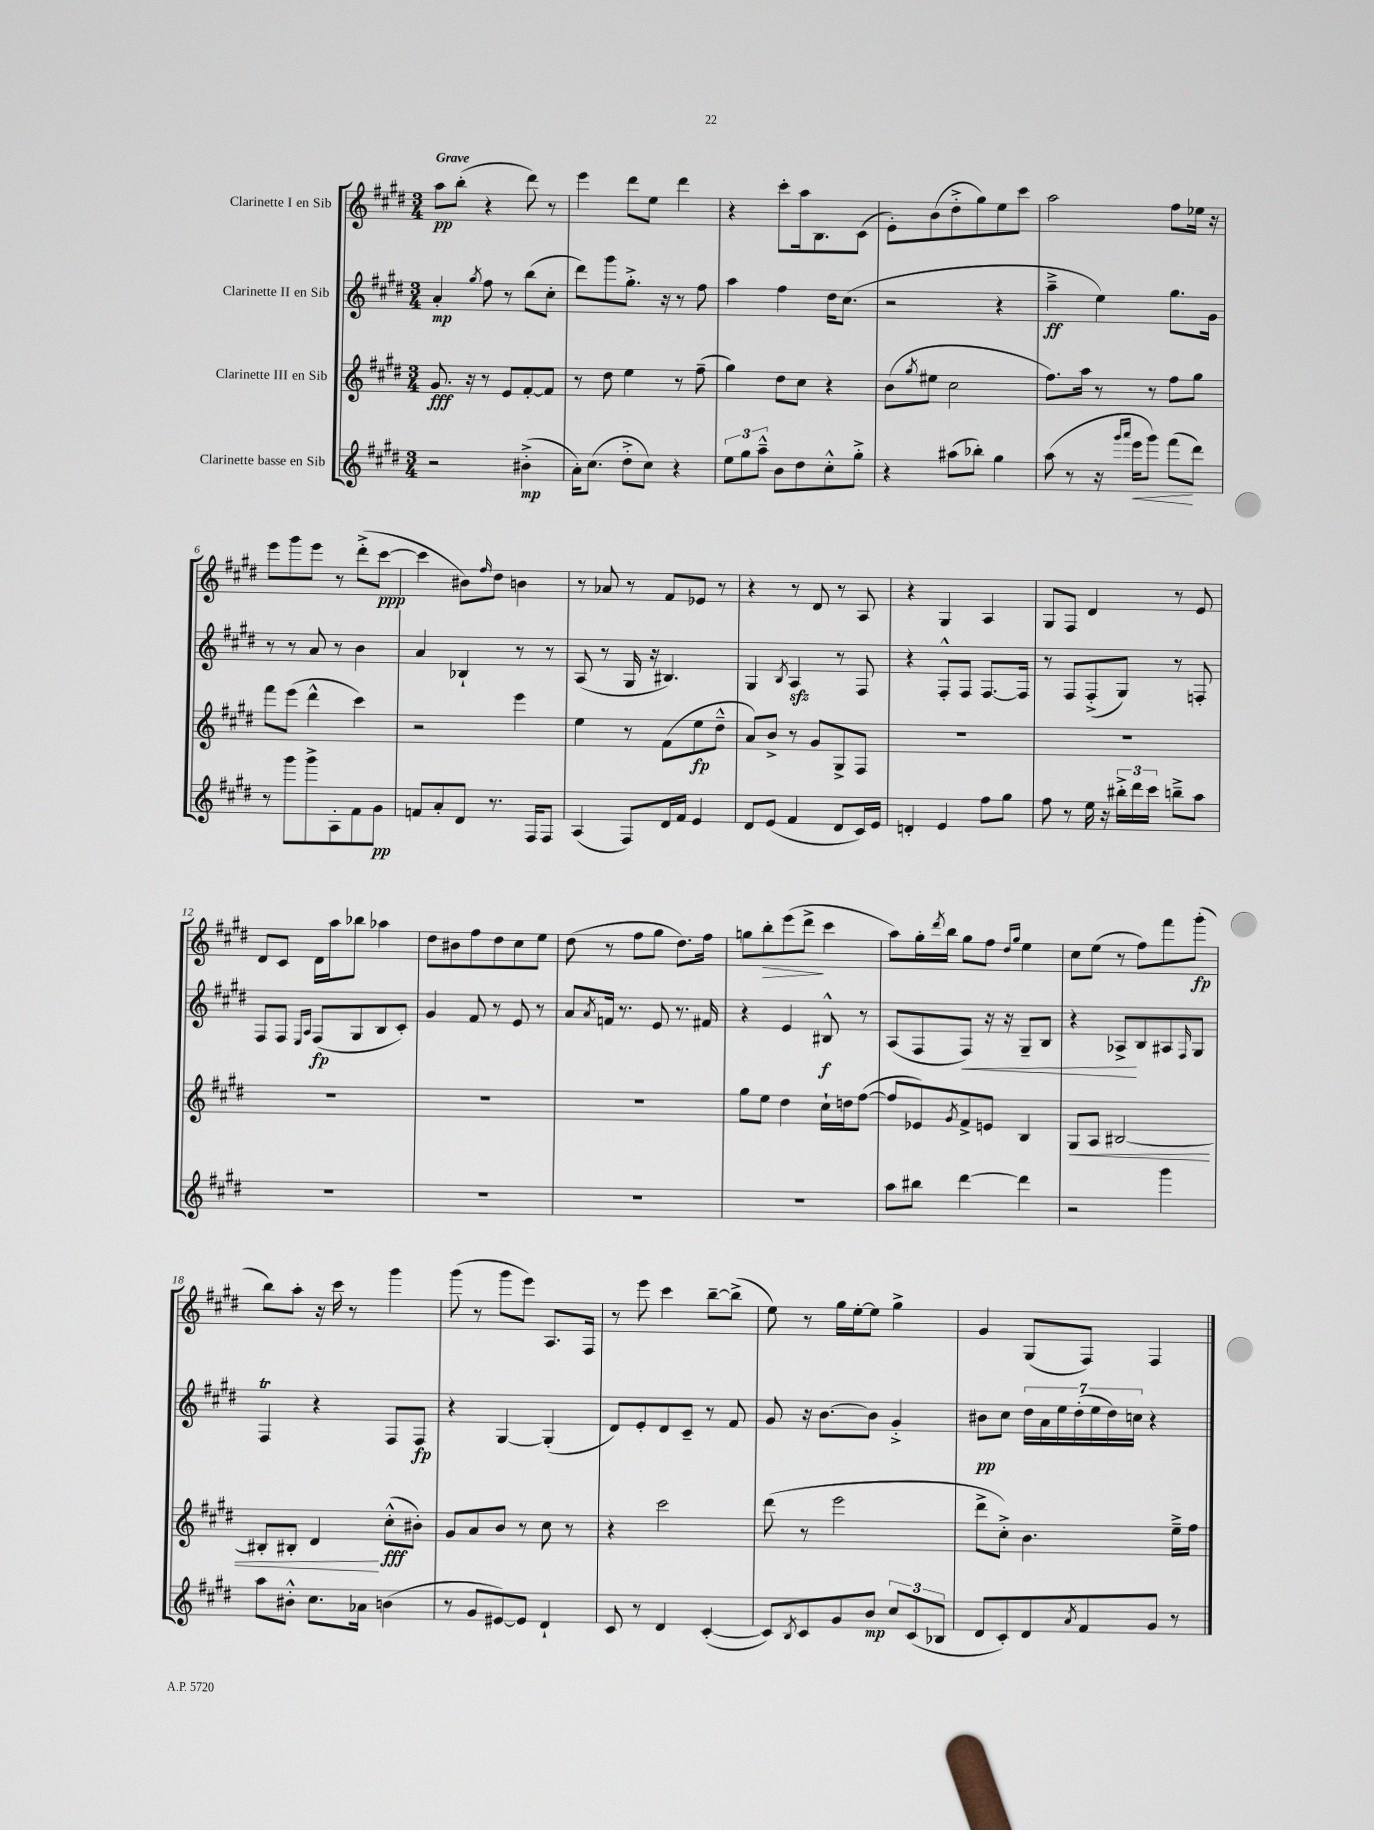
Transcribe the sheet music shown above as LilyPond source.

<<
\new StaffGroup <<
\new Staff = "s0" \with { instrumentName = "Clarinette I en Sib" } {
    \clef treble \key e \major \numericTimeSignature \time 3/4 \tempo "Grave"
    a''8\pp b''8-.( r4 dis'''8) r8 |
    e'''4 dis'''8 e''8 dis'''4 |
    r4 cis'''8-. a''16 b8. cis'8( |
    e'8-.) b'8( dis''8-.-> gis''8) e''8 cis'''8 |
    a''2 fis''8 ees''16 r16 |
    e'''8 gis'''8 e'''8 r8 dis'''8-.->( cis'''8~\ppp |
    cis'''4 bis'8) \grace { fis''16 } dis''8 b'4 |
    r8 aes'8 r8 fis'8 ees'8 r8 |
    r4 r8 dis'8 r8 a8 |
    r4 gis4 a4 |
    gis8 fis8 dis'4 r8 e'8 |
    dis'8 cis'8 dis'16 a''16 bes''8 aes''4 |
    dis''8 bis'8 fis''8 dis''8 cis''8 e''8 |
    dis''8( r8 fis''8 gis''8 dis''8.) fis''16 |
    g''8 b''8-.\> e'''8( dis'''8->\! cis'''4 |
    a''8) gis''16-. \acciaccatura { dis'''8 } b''16 gis''8 fis''8 \grace { dis''16 gis''16 } e''4 |
    cis''8 e''8( r8 fis''8) fis'''8 gis'''8-.\fp( |
    b''8) a''8-. r16 cis'''16 r8 gis'''4 |
    gis'''8( r8 gis'''8 e'''8) a8. fis16 |
    r8 e'''8 cis'''4 b''8~-- b''8->( |
    e''8) r8 gis''16 e''16~-. e''8 gis''4-> |
    gis'4 gis8( fis8) fis4 \bar "|." |
}
\new Staff = "s1" \with { instrumentName = "Clarinette II en Sib" } {
    \clef treble \key e \major \numericTimeSignature \time 3/4
    a'4-.\mp \acciaccatura { gis''8 } fis''8 r8 b''8( cis''8-. |
    dis'''8) gis'''8 gis''8.-.-> r16 r8 fis''8 |
    a''4 fis''4 dis''16 cis''8.( |
    r2 r4 |
    a''4--->\ff e''4) gis''8. gis'16 |
    r8 r8 a'8 r8 b'4 |
    a'4 bes4-! r8 r8 |
    a8( r8 gis16 r16 bis4.) |
    gis4 \acciaccatura { b8 } a4\sfz r8 fis8 |
    r4 fis8-.-^ fis8 fis8.~ fis16 |
    r8 fis8 fis8-.->( gis8) r8 f8-. |
    fis8 fis8 \grace { e16 a16 } fis8\fp( gis8 b8 cis'8-.) |
    gis'4 fis'8 r8 e'8 r8 |
    a'8 \acciaccatura { a'8 } f'16 r8. e'8 r8. fis'16 |
    r4 e'4 bis8-^\f r8 |
    a8( fis8 fis8\<) r16 r16 gis8-- b8 |
    r4 aes8->\! b8 ais8 \grace { fis16 } gis8 |
    fis4\trill r4 fis8 fis8\fp |
    r4 gis4~ gis4-.( |
    dis'8) e'8-. dis'8 cis'8-- r8 fis'8 |
    gis'8 r16 b'8.~ b'8 gis'4-.-> |
    bis'8\pp cis''8 \tuplet 7/4 { dis''16 a'16 e''16 dis''16-.( e''16 dis''16) c''16 } r4 \bar "|." |
}
\new Staff = "s2" \with { instrumentName = "Clarinette III en Sib" } {
    \clef treble \key e \major \numericTimeSignature \time 3/4
    gis'8.\fff r16 r8 e'8 fis'8~-. fis'8 |
    r8 dis''8 e''4 r8 fis''8--( |
    gis''4) dis''8 cis''8 r4 |
    b'8( \acciaccatura { gis''8 } eis''8 cis''2 |
    fis''8.) a''16 r8 r8 fis''8 gis''8 |
    fis'''8 e'''8( dis'''4-^ cis'''4) |
    r2 e'''4 |
    e''4 r8 fis'8( e''8\fp dis''8---^ |
    a'8) b'8-> r8 gis'8 gis8-> fis8 |
    R2. |
    R2. |
    R2. |
    R2. |
    R2. |
    gis''8 e''8 dis''4 cis''16-! d''16 fis''8~( |
    fis''8 ees'8) \acciaccatura { gis'8 } fis'8-> e'8 b4 |
    gis8\< a8 bis2~ |
    bis8-. bis8-. dis'4\! cis''8-.-^\fff( bis'8-.) |
    gis'8 a'8 b'8 r8 cis''8 r8 |
    r4 cis'''2 |
    dis'''8( r8 e'''2 |
    dis'''8-> cis''8-.->) b'4. e''16---> fis''16 \bar "|." |
}
\new Staff = "s3" \with { instrumentName = "Clarinette basse en Sib" } {
    \clef treble \key e \major \numericTimeSignature \time 3/4
    r2 bis'4-.->\mp( |
    a'16-.) cis''8.( dis''8-.-> cis''8) r4 |
    \tuplet 3/2 { e''8 gis''8 a''8---^ } b'8 dis''8 cis''8-.-^ gis''8-.-> |
    r4 ais''8( bes''8-.) gis''4 |
    a''8( r8 r16 \grace { gis'''16 a'''16 } e'''16\< gis'''8) fis'''8\!( dis'''8) |
    r8 gis'''8 gis'''8-> a8-. fis'8 gis'8\pp |
    f'8 a'8-. dis'8 r8. fis16 fis8 |
    a4( fis8) dis'16 fis'16 e'4 |
    dis'8 e'8( fis'4 dis'8 cis'16) e'16 |
    d'4-. e'4 fis''8 gis''8 |
    fis''8 r8 e''16 r16 \tuplet 3/2 { bis''16-.-> dis'''16 cis'''16 } b''8---> a''8 |
    R2. |
    R2. |
    R2. |
    R2. |
    a''8 bis''8 dis'''4~ dis'''4 |
    r2 gis'''4 |
    a''8 bis'8-.-^ cis''8. aes'16 b'4( |
    r8 gis'8 eis'8~) eis'8 dis'4-! |
    cis'8 r8 dis'4 cis'4~-.( |
    cis'8) \acciaccatura { b8 } cis'8 gis'8 b'8\mp \tuplet 3/2 { cis''8 cis'8( bes8 } |
    dis'8 cis'8-.) dis'8 \acciaccatura { a'8 } fis'8 gis'8 r8 \bar "|." |
}
>>
>>
